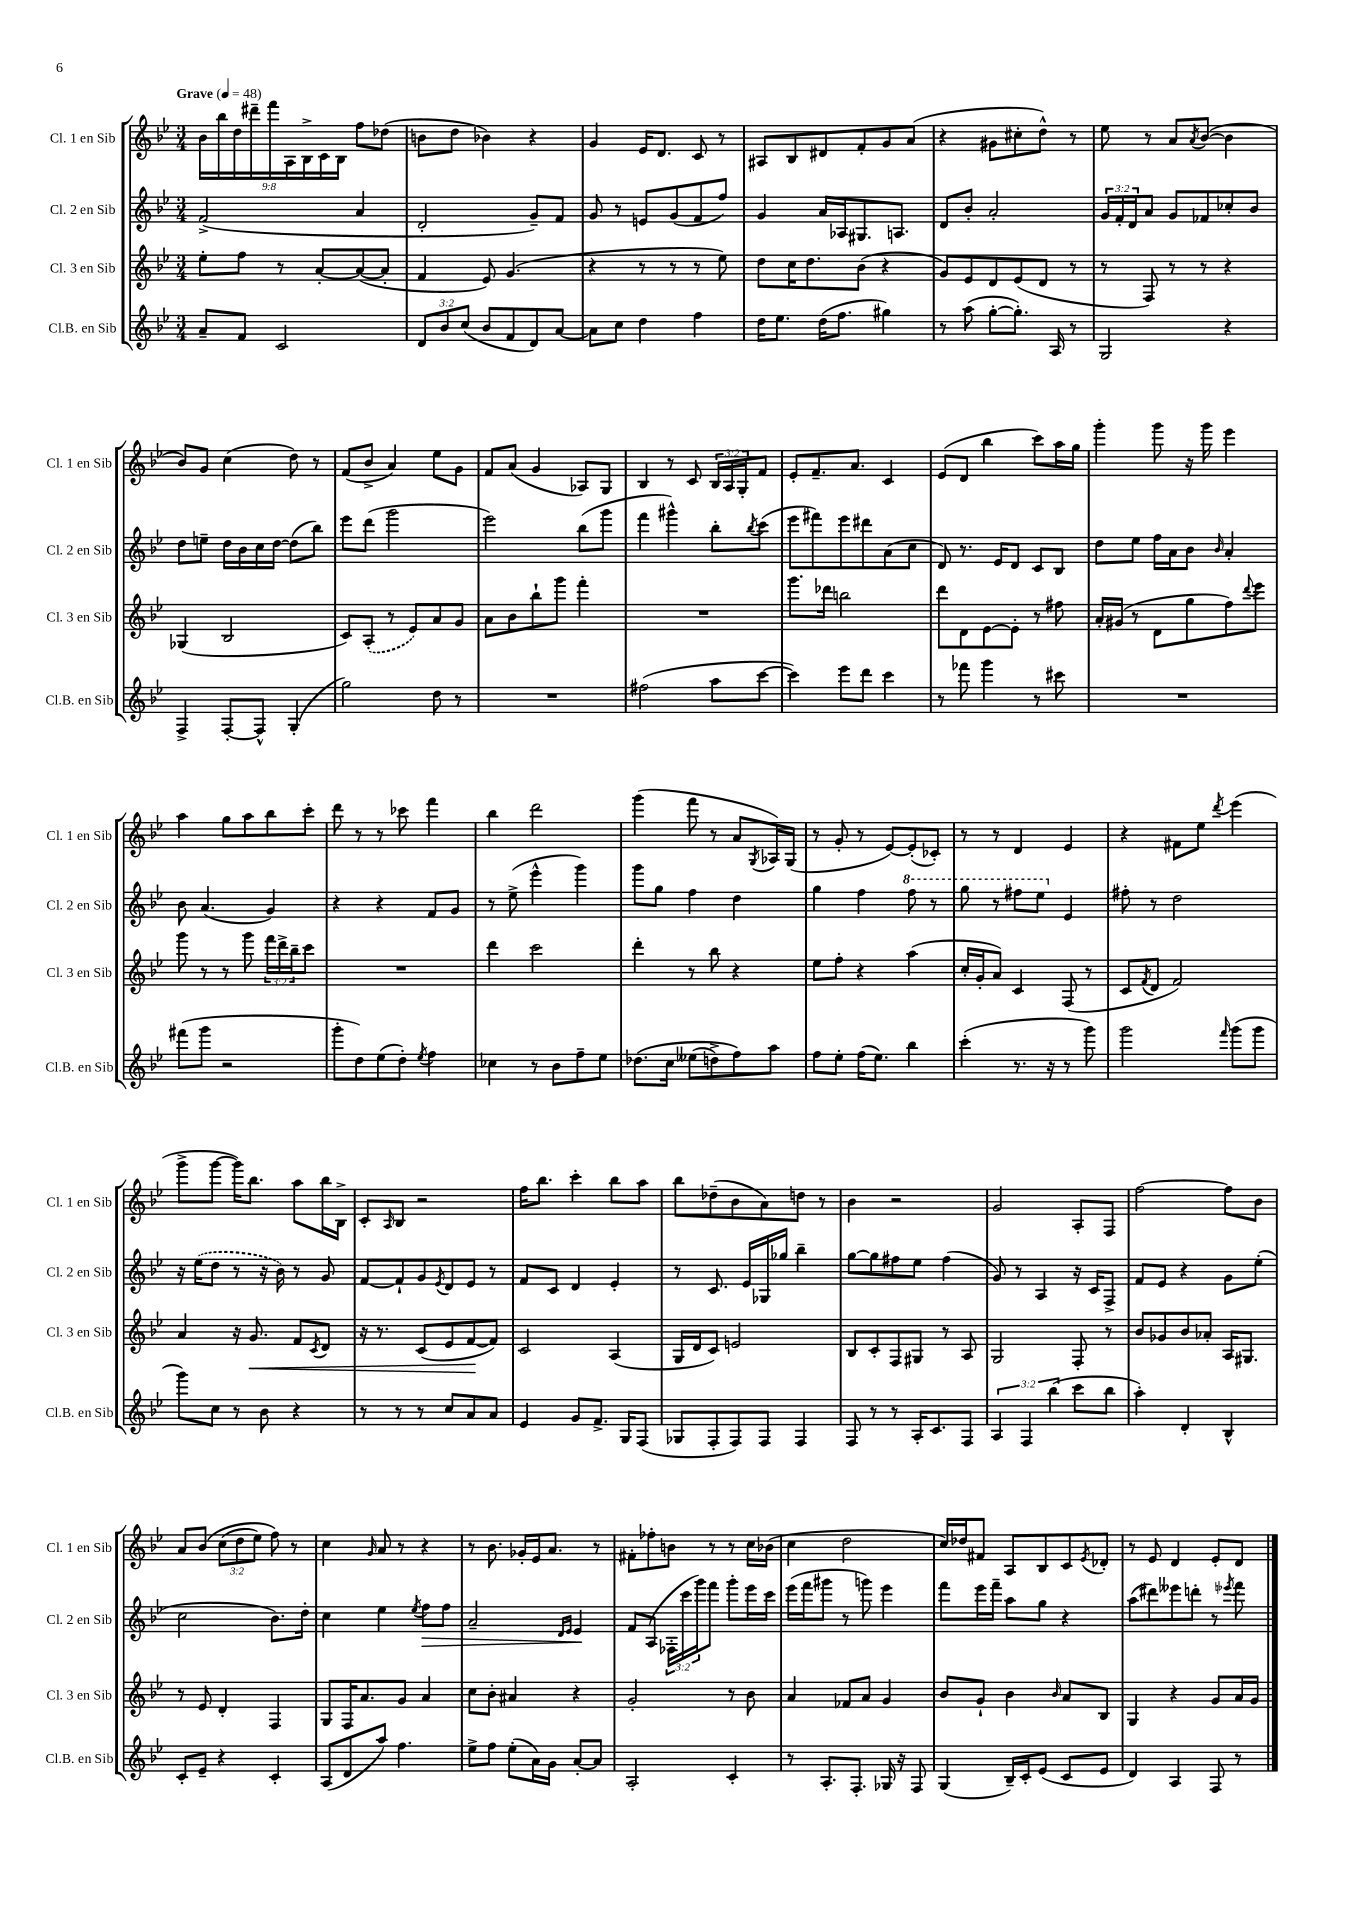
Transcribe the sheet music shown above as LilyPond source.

<<
\new StaffGroup <<
\new Staff = "s0" \with { instrumentName = "Cl. 1 en Sib" shortInstrumentName = "Cl. 1 en Sib" } {
    \clef treble \key bes \major \numericTimeSignature \time 3/4 \override Staff.TupletNumber.text = #tuplet-number::calc-fraction-text \tempo "Grave" 4 = 48
    \tuplet 9/8 { bes'16 bes''16 d''16 dis'''16-- f'''16 a16 bes16-> c'16 bes16 } f''8 des''8( |
    b'8 d''8 bes'4) r4 |
    g'4 ees'16 d'8. c'8 r8 |
    ais8 bes8 dis'8 f'8-. g'8 a'8( |
    r4 gis'8 cis''8-. d''8-^) r8 |
    ees''8 r8 a'8 \acciaccatura { a'8 } bes'8~( bes'4 |
    bes'8) g'8 c''4( d''8) r8 |
    f'8( bes'8-> a'4) ees''8 g'8 |
    f'8 a'8( g'4 aes8) g8 |
    bes4 r8 c'8 \tuplet 3/2 { bes16 a16 g16-. } f'8 |
    ees'8-. f'8.-- a'8. c'4 |
    ees'8( d'8 bes''4 c'''8) a''16 g''16 |
    g'''4-. g'''8 r16 g'''16 ees'''4 |
    a''4 g''8 a''8 bes''8 c'''8-. |
    d'''8 r8 r8 ces'''8 f'''4 |
    bes''4 d'''2 |
    g'''4( f'''8 r8 a'8 \acciaccatura { g8 } aes16) g16( |
    r8 g'8-. r8 ees'8~) ees'8-.( ces'8-.) |
    r8 r8 d'4 ees'4 |
    r4 fis'8 ees''8 \acciaccatura { d'''8 } ees'''4( |
    g'''8-> g'''8~ g'''16) bes''8. a''8 bes''16 bes16-> |
    c'8-. \grace { a16 } bes8 r2 |
    f''16 bes''8. c'''4-. bes''8 a''8 |
    bes''8 des''8--( bes'8 a'8) d''8 r8 |
    bes'4 r2 |
    g'2 a8-. f8 |
    f''2~ f''8 bes'8 |
    a'8 bes'8\( \tuplet 3/2 { c''8( d''8 ees''8) } f''8\) r8 |
    c''4 \grace { g'16 } a'8 r8 r4 |
    r8 bes'8. ges'16-. ees'16 a'8. r8 |
    fis'8-. fes''8-. b'8 r8 r8 c''16 bes'16( |
    c''4 d''2 |
    c''16) des''16 fis'8 a8 bes8 c'8 \acciaccatura { ees'8 } des'8-. |
    r8 ees'8 d'4 ees'8-. d'8 \bar "|." |
}
\new Staff = "s1" \with { instrumentName = "Cl. 2 en Sib" shortInstrumentName = "Cl. 2 en Sib" } {
    \clef treble \key bes \major \numericTimeSignature \time 3/4 \override Staff.TupletNumber.text = #tuplet-number::calc-fraction-text
    f'2->( a'4 |
    d'2-. g'8--) f'8 |
    g'8 r8 e'8 g'8( f'8 f''8) |
    g'4 a'16 aes16 gis8. a8. |
    d'8 bes'8-. a'2-. |
    \tuplet 3/2 { g'16 f'16-. d'16 } a'8 g'8 fes'8 ces''8-. bes'8 |
    d''8 e''8-- d''16 bes'16 c''16 d''16~ d''8( bes''8) |
    ees'''8 d'''8( g'''2 |
    ees'''2) bes''8( g'''8 |
    f'''4 gis'''4-^) bes''8-. \acciaccatura { bes''8 } c'''8( |
    ees'''8 fis'''8) ees'''8 dis'''8 a'8( c''8 |
    d'8) r8. ees'16 d'8 c'8 bes8 |
    d''8 ees''8 f''16 a'16 bes'8 \grace { bes'16 } a'4-. |
    bes'8 a'4.( g'4) |
    r4 r4 f'8 g'8 |
    r8 ees''8->( ees'''4-^ g'''4) |
    g'''8 g''8 f''4 d''4 |
    g''4 f''4 \ottava #1 f'''8 r8 |
    g'''8 r8 fis'''8 ees'''8 \ottava #0 ees'4 |
    fis''8-. r8 d''2 |
    r16 \once \slurDashed ees''16( d''8 r8 r16 bes'16) r8 g'8 |
    f'8~ f'8-! g'8 \acciaccatura { ees'8 } d'8 ees'8 r8 |
    f'8 c'8 d'4 ees'4-. |
    r8 c'8. ees'16 ges16 ges''16 bes''4-- |
    g''8~ g''8 fis''8 ees''8 fis''4( |
    g'8) r8 a4 r16 c'16 f8-> |
    f'8 ees'8 r4 g'8 ees''8-.( |
    c''2 bes'8.) d''16-. |
    c''4 ees''4 \acciaccatura { ees''8 } f''8\> f''8 |
    a'2-- \grace { d'16 ees'16 } ees'4\! |
    f'8 a8( \tuplet 3/2 { fes16-. c'''16 g'''16) } f'''8 g'''8-. ees'''16 c'''16 |
    ees'''16( f'''16 gis'''8 r8 g'''8) ees'''4 |
    f'''8 ees'''16 f'''16-- a''8 g''8 r4 |
    a''8( dis'''8) eeses'''8 d'''8-. r8 \acciaccatura { ees'''8 } f'''8 \bar "|." |
}
\new Staff = "s2" \with { instrumentName = "Cl. 3 en Sib" shortInstrumentName = "Cl. 3 en Sib" } {
    \clef treble \key bes \major \numericTimeSignature \time 3/4 \override Staff.TupletNumber.text = #tuplet-number::calc-fraction-text
    ees''8-. f''8 r8 a'8~-. a'8~( a'8-. |
    f'4 ees'8) g'4.( |
    r4 r8 r8 r8 ees''8) |
    d''8 c''16 d''8. bes'8( r4 |
    g'8) ees'8 d'8 ees'8( d'8 r8 |
    r8 f8) r8 r8 r4 |
    ges4( bes2 |
    c'8) \once \slurDashed a8-.( r8 ees'8) a'8 g'8 |
    a'8 bes'8 bes''8-! g'''8 f'''4-. |
    R2. |
    g'''8. des'''16 b''2 |
    d'''8 d'8 ees'8~ ees'8-. r8 fis''8 |
    a'16-. gis'16( r8 d'8 g''8 f''8) \appoggiatura { d'''8 } ees'''8 |
    g'''8 r8 r8 g'''8 \tuplet 3/2 { f'''16 d'''16-> bes''16-- } c'''8 |
    R2. |
    d'''4 c'''2 |
    d'''4-. r8 bes''8 r4 |
    ees''8 f''8-. r4 a''4( |
    c''16-. g'16-. a'8) c'4 f8( r8 |
    c'8 \acciaccatura { f'8 } d'8 f'2) |
    a'4 r16 g'8.\< f'8 \acciaccatura { c'8 } d'8 |
    r16 r8. c'8( ees'8 f'8~\! f'8) |
    c'2 a4( |
    g16 d'16 c'8) e'2 |
    bes8 c'8-. f8 gis8 r8 a8 |
    g2 f8-. r8 |
    bes'8 ges'8 bes'8 aes'8-. a16 gis8. |
    r8 ees'8 d'4-. f4 |
    g8 f16 a'8. g'8 a'4 |
    c''8 bes'8-. ais'4 r4 |
    g'2-. r8 bes'8 |
    a'4 fes'8 a'8 g'4 |
    bes'8 g'8-! bes'4 \grace { bes'16 } a'8 bes8 |
    g4 r4 g'8 a'16 g'16 \bar "|." |
}
\new Staff = "s3" \with { instrumentName = "Cl.B. en Sib" shortInstrumentName = "Cl.B. en Sib" } {
    \clef treble \key bes \major \numericTimeSignature \time 3/4 \override Staff.TupletNumber.text = #tuplet-number::calc-fraction-text
    a'8-- f'8 c'2 |
    \tuplet 3/2 { d'8 bes'8 c''8( } bes'8 f'8 d'8) a'8~ |
    a'8 c''8 d''4 f''4 |
    d''16 ees''8. d''16( f''8. gis''4) |
    r8 a''8( g''8~-. g''8.-.) a16 r8 |
    g2 r4 |
    f4-> f8~-. f8-^ g4-.( |
    g''2) d''8 r8 |
    R2. |
    fis''2( a''8 c'''8~ |
    c'''4) ees'''8 d'''8 c'''4 |
    r8 fes'''8 g'''4 r8 cis'''8 |
    R2. |
    fis'''8( g'''8 r2 |
    g'''8-. d''8) ees''8( d''8-.) \acciaccatura { ees''8 } f''4 |
    ces''4 r8 bes'8 f''8-- ees''8 |
    des''8.\( c''16 eeses''8( d''8->) f''8\) a''8 |
    f''8 ees''8-. f''16( ees''8.) bes''4 |
    c'''4-.( r8. r16 r8 g'''8) |
    g'''2 \grace { f'''16 } g'''8( g'''8 |
    g'''8) c''8 r8 bes'8 r4 |
    r8 r8 r8 c''8 a'8 a'8 |
    ees'4 g'8 f'8.-> g16 f8( |
    ges8 f8-. f8) f8 f4 |
    f8 r8 r8 a16-. c'8. f8 |
    \tuplet 3/2 { a4 f4 bes''4( } c'''8 bes''8 |
    a''4-.) d'4-. bes4-^ |
    c'8-. ees'8-- r4 c'4-. |
    a8( d'8 a''8) f''4. |
    ees''8-> f''8 ees''8-.( a'16) g'16 a'8~-. a'8 |
    a2-. c'4-. |
    r8 a8.-. f8.-. ges16 r16 f8 |
    g4( bes16--) c'16-. ees'8( c'8 ees'8 |
    d'4) a4 f8 r8 \bar "|." |
}
>>
>>
\layout { \context { \Score \remove "Bar_number_engraver" } }
